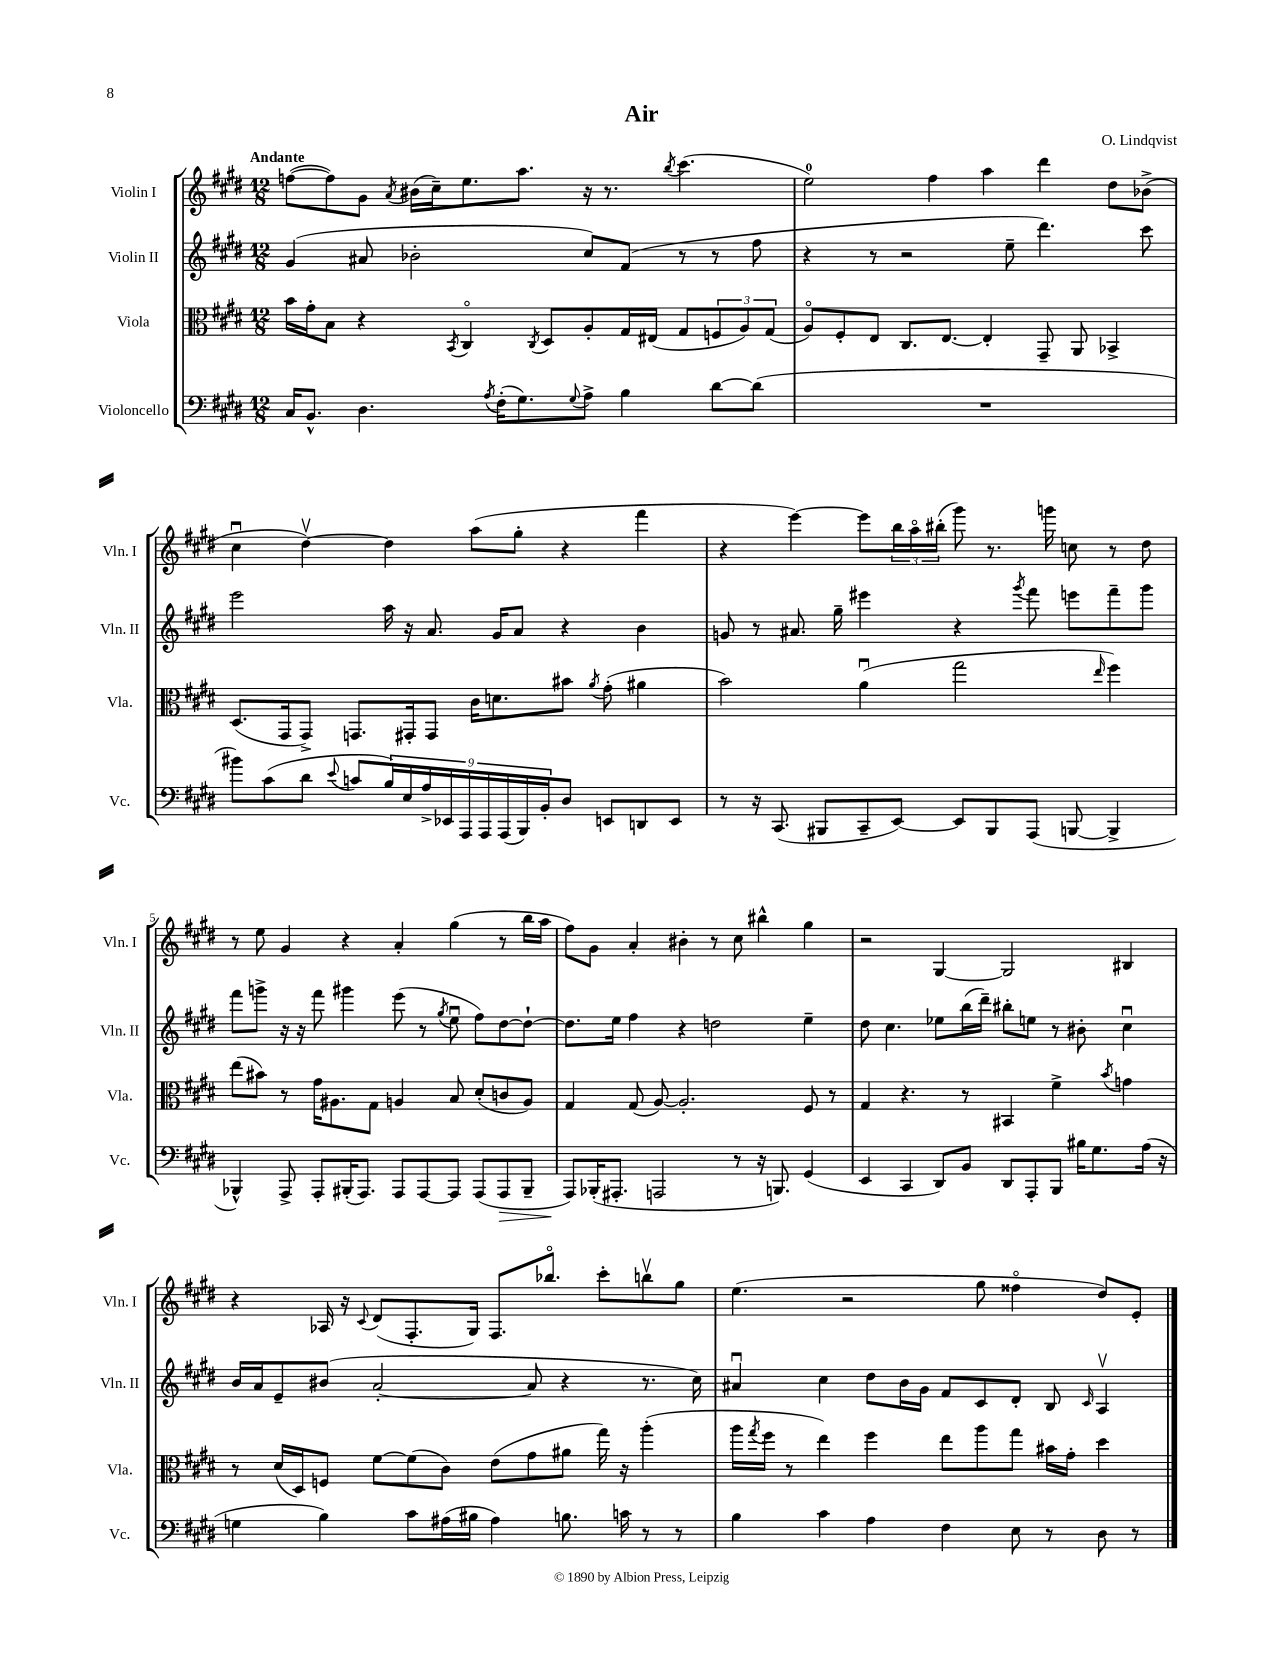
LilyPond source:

\header { title = "Air" composer = "O. Lindqvist" }
<<
\new StaffGroup <<
\new Staff = "s0" \with { instrumentName = "Violin I" shortInstrumentName = "Vln. I" } {
    \clef treble \key e \major \numericTimeSignature \time 12/8 \tempo "Andante"
    f''8~( f''8) gis'8 \acciaccatura { a'8 } bis'16( cis''16--) e''8. a''8. r16 r8. \acciaccatura { b''8 } cis'''4.( |
    e''2-0) fis''4 a''4 dis'''4 dis''8 bes'8->( |
    cis''4\downbow dis''4~\upbow) dis''4 a''8( gis''8-. r4 fis'''4 |
    r4 e'''4~) e'''8 \tuplet 3/2 { b''16 a''16\flageolet bis''16-.( } gis'''8) r8. g'''16 c''8 r8 dis''8 |
    r8 e''8 gis'4 r4 a'4-. gis''4( r8 b''16 a''16 |
    fis''8) gis'8 a'4-. bis'4-. r8 cis''8 bis''4-^ gis''4 |
    r2 gis4~ gis2 bis4 |
    r4 aes16 r16 \appoggiatura { cis'8 } dis'8( fis8.-. gis16) fis8. bes''8.\flageolet cis'''8-. b''8\upbow gis''8 |
    e''4.( r2 gis''8 fisis''4\flageolet dis''8) e'8-. \bar "|." |
}
\new Staff = "s1" \with { instrumentName = "Violin II" shortInstrumentName = "Vln. II" } {
    \clef treble \key e \major \numericTimeSignature \time 12/8
    gis'4( ais'8 bes'2-. cis''8) fis'8( r8 r8 fis''8 |
    r4 r8 r2 e''8-- dis'''4.) cis'''8 |
    e'''2 a''16 r16 a'8. gis'16 a'8 r4 b'4 |
    g'8 r8 ais'8. gis''16-- eis'''4 r4 \acciaccatura { gis'''8 } fis'''8 e'''8 fis'''8-- gis'''8 |
    fis'''8 g'''8-> r16 r16 fis'''8 gis'''4 e'''8( r8 \acciaccatura { gis''8 } e''8\downbow fis''8) dis''8~ dis''8~-! |
    dis''8. e''16 fis''4 r4 d''2 e''4-- |
    dis''8 cis''4. ees''8 b''16( dis'''16--) bis''8-. e''8 r8 bis'8-. cis''4\downbow |
    b'16 a'16 e'8-- bis'8( a'2~-. a'8 r4 r8. cis''16) |
    ais'4\downbow cis''4 dis''8 b'16 gis'16 fis'8 cis'8 dis'8-. b8 \grace { cis'16 } a4\upbow \bar "|." |
}
\new Staff = "s2" \with { instrumentName = "Viola" shortInstrumentName = "Vla." } {
    \clef alto \key e \major \numericTimeSignature \time 12/8
    b'16 gis'16-. b8 r4 \acciaccatura { b,8 } cis4\flageolet \acciaccatura { cis8 } dis8 a8-. gis16 eis16( gis8 \tuplet 3/2 { f8 a8) gis8( } |
    a8\flageolet) fis8-. e8 cis8. e8.~ e4-. gis,8-- a,8 bes,4-> |
    dis8.( gis,16 gis,8->) g,8. gis,16-. gis,8 cis'16 d'8. bis'8 \acciaccatura { a'8 } gis'8-.( ais'4 |
    b'2) a'4\downbow( gis''2 \grace { e''16 } fis''4) |
    e''8( bis'8) r8 gis'16 ais8. gis8 a4 b8 dis'8-.( c'8 a8) |
    gis4 gis8( a8~) a2.-. fis8 r8 |
    gis4 r4. r8 bis,4 fis'4-> \acciaccatura { b'8 } g'4 |
    r8 dis'16( dis16) f8 fis'8~ fis'8( cis'8) e'8( gis'8 ais'8 gis''16) r16 a''4-.( |
    a''16 \acciaccatura { gis''8 } fis''16 r8 e''4) fis''4 e''8 a''8 gis''8 bis'16 gis'16-. dis''4 \bar "|." |
}
\new Staff = "s3" \with { instrumentName = "Violoncello" shortInstrumentName = "Vc." } {
    \clef bass \key e \major \numericTimeSignature \time 12/8
    cis16 b,8.-^ dis4. \acciaccatura { a8 } fis16-.( gis8.) \appoggiatura { gis8 } a8-> b4 dis'8~ dis'8( |
    R1. |
    bis'8) cis'8( dis'8 \appoggiatura { e'8 } c'8 \tuplet 9/8 { b16) e16 a16-> ees,16 a,,16 a,,16 a,,16( b,,16) b,16-. } dis8 e,8 d,8 e,8 |
    r8 r16 cis,8.( bis,,8 cis,8-- e,8~) e,8 bis,,8 a,,8( b,,8~ b,,4-> |
    bes,,4-^) a,,8-> a,,8-. bis,,16-.( a,,8.) a,,8 a,,8~ a,,8 a,,8( a,,8\> bis,,8-- |
    a,,8\!) bes,,16-.( ais,,8.-. a,,2 r8 r16 b,,8.) gis,4( |
    e,4 cis,4 dis,8) b,8 dis,8 a,,8-. b,,8 bis16 gis8. a16( r16 |
    g4 b4) cis'8 ais16( bis16 ais4) b8. c'16 r8 r8 |
    b4 cis'4 a4 fis4 e8 r8 dis8 r8 \bar "|." |
}
>>
>>
\layout { \context { \Score \override BarNumber.break-visibility = ##(#f #t #t) barNumberVisibility = #(every-nth-bar-number-visible 5) } }
